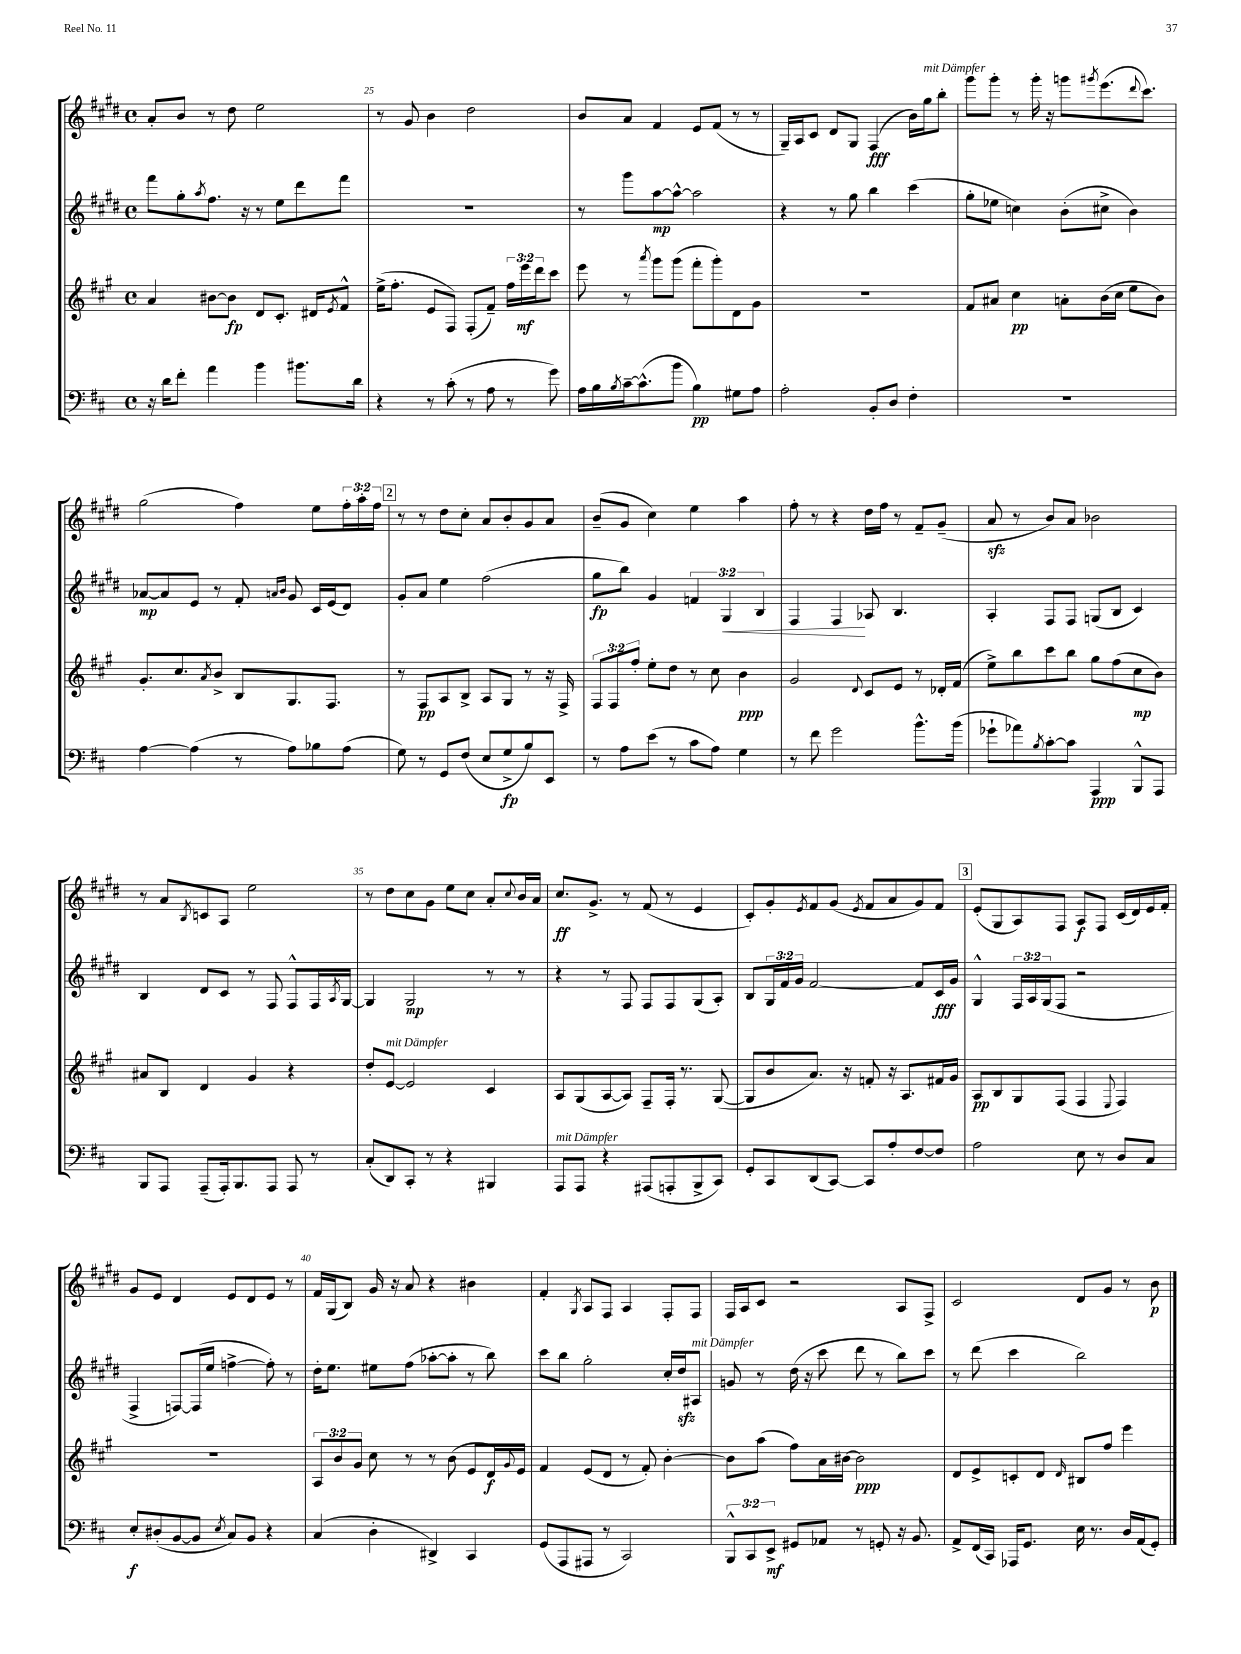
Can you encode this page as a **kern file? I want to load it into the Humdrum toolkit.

**kern	**kern	**kern	**kern
*staff4	*staff3	*staff2	*staff1
*clefF4	*clefG2	*clefG2	*clefG2
*k[f#c#]	*k[f#c#g#]	*k[f#c#g#d#]	*k[f#c#g#d#]
*M4/4	*M4/4	*M4/4	*M4/4
*met(c)	*met(c)	*met(c)	*met(c)
16r	4a	8fff#	8a'
16d	.	.	.
8f#'	.	8gg#'	8b
.	.	8qaa	.
4a	[8b#	8.ff#	8r
.	8b#]	.	8dd#
.	.	16r	.
4b	8d	8r	2ee
.	8.c#'	8ee	.
8.b#	.	8ddd#	.
.	16d#	.	.
.	8qe	.	.
.	8f#^^	8fff#	.
16d	.	.	.
=	=	=	=
4r	(16ee^	1r	8r
.	8.ff#'	.	.
.	.	.	8g#
8r	8e	.	4b
(8c#'	8F#)	.	.
8r	(8F#'	.	2dd#
8A	8f#~)	.	.
8r	24ff#	.	.
.	24eee	.	.
.	24ddd	.	.
8g)	8ccc#	.	.
=	=	=	=
16A	8eee	8r	8b
16B	.	.	.
8qB	.	.	.
[16c#~	8r	8ggg#	8a
(8.c#^^]	.	.	.
.	8qaaa	.	.
.	8ggg#	[8aa	4f#
8b	(8ggg#	8aa^^_	.
4B)	8fff#'	2aa]	8e
.	8ggg#')	.	(8f#
8G#	8d	.	8r
8A	8g#	.	8r
=	=	=	=
2A'	1r	4r	16G#~)
.	.	.	16A
.	.	.	8c#
.	.	8r	8d#
.	.	8gg#	8G#
8BB'	.	4bb	(4F#
8D	.	.	.
4F#'	.	(4ccc#	16b)
.	.	.	16gg#
.	.	.	8bb'
=	=	=	=
1r	8f#	8gg#'	8ggg#
.	8a#	8ee-	8ggg#'
.	4cc#	4cc)	8r
.	.	.	16ggg#'
.	.	.	16r
.	8a'	(8b'	8ggg
.	.	.	8qggg#
.	(16b	8cc#^	(8.eee
.	16cc#	.	.
.	8ee	4b)	.
.	.	.	8qqddd#
.	.	.	8.ccc#)
.	8b)	.	.
=	=	=	=
[4A	8.g#'	[8a-	(2gg#
.	.	8a-]	.
.	8.cc#	.	.
(4A]	.	8e	.
.	8qa	.	.
.	8b^	8r	.
8r	8B	8f#'	4ff#)
.	.	16qqa	.
.	.	16qqb	.
8A)	8.G#	8g#	.
8B-	.	16c#	8ee
.	8.F#	(16e	.
(8A	.	8d#)	24ff#'
.	.	.	24aa'
.	.	.	24ff#
=	=	=	=
8G)	8r	8g#'	8r
8r	8F#	8a	8r
8GG	8A	4ee	8dd#
(8F#	8B^	.	8cc#'
8E	8A	(2ff#	8a
8G^	8G#	.	8b'
8B)	8r	.	8g#
8EE	16r	.	8a
.	16F#^	.	.
=	=	=	=
8r	12F#	8gg#	(8b~
.	12F#	.	.
8A	.	8bb)	8g#
.	12ff#'	.	.
(8e	8ee'	4g#	4cc#)
8r	8dd	.	.
8c#	8r	6f	4ee
8A)	8cc#	.	.
.	.	6G#	.
4G	4b	.	4aa
.	.	6B	.
=	=	=	=
8r	2g#	4F#	8ff#'
8f#	.	.	8r
2g	.	4F#	4r
.	8qqd	.	.
.	8c#	8A-	16dd#
.	.	.	16ff#
.	8e	4.B	8r
8.b^^	8r	.	8f#~
.	16d-'	.	(8g#~
(16b	(16f#	.	.
=	=	=	=
8g-`	8ee^)	4A'	8a
8a-)	8bb	.	8r
8qB	.	.	.
[8c#'	8ccc#	8F#	8b)
8c#]	8bb	8F#	8a
4AAA	8gg#	(8G	2b-
.	(8ff#	8B	.
8BBB^^	8cc#	4c#)	.
8AAA	8b)	.	.
=	=	=	=
8BBB	8a#	4B	8r
8AAA	8B	.	8a
.	.	.	8qB
(8AAA~	4d	8d#	8c
16AAA')	.	8c#	8A
8.BBB	.	.	.
.	4g#	8r	2ee
8AAA	.	8F#	.
8AAA	4r	8F#^^	.
8r	.	16F#	.
.	.	8qA	.
.	.	[16G#	.
=	=	=	=
(8C#'	8dd'	4G#]	8r
8DD)	[8e	.	8dd#
8CC#'	2e]	2G#	8cc#
8r	.	.	8g#
4r	.	.	8ee
.	.	.	8cc#
4BBB#	4c#	8r	8a'
.	.	.	8qqcc#
.	.	8r	16b
.	.	.	16a
=	=	=	=
8AAA	8A	4r	8.cc#
8AAA	(8G#	.	.
.	.	.	8.g#^
4r	[8A	8r	.
.	8A])	8F#	8r
(8AAA#	8F#~	8F#	(8f#
8AAA'	16F#'	8F#	8r
.	8.r	.	.
8BBB^	.	(8G#	4e
8CC#)	([8G#	8A')	.
=	=	=	=
8GG'	8G#]	8B	8c#')
8CC#	8b	24G#	8g#'
.	.	24f#	.
.	.	24g#	.
.	.	.	8qe
(8DD	8.a)	[2f#	8f#
[8CC#)	.	.	(8g#
.	16r	.	.
.	.	.	8qe
8CC#]	8f'	.	8f#
8A'	16r	.	8a
.	8.A	.	.
[8F#	.	8f#]	8g#)
8F#]	16f#	16c#	8f#
.	16g#	16g#	.
=	=	=	=
2A	8A	4G#^^	(8e'
.	8B	.	8G#
.	8G#	24F#	8A)
.	.	24A	.
.	.	(24G#	.
.	(8F#	8F#	8F#
8E	4F#	2r	8A
8r	.	.	8F#
.	8qqE	.	.
8D	4F#)	.	(16c#
.	.	.	16d#)
8C#	.	.	16e
.	.	.	16f#'
=	=	=	=
8E'	1r	4F#^	8g#
(8D#'	.	.	8e
[8BB	.	[8F)	4d#
8BB]	.	(16F]	.
.	.	16ee	.
8qE	.	.	.
8C#)	.	[4ff^	8e
8BB	.	.	8d#
4r	.	8ff'])	8e
.	.	8r	8r
=	=	=	=
(4C#	12A	16dd#'	16f#
.	.	8.ee	(16G#
.	12b	.	.
.	.	.	8B)
.	12g#	.	.
4D'	8cc#	8ee#	16g#
.	.	.	16r
.	8r	(8ff#	8a
4DD#^)	8r	[8aa-'	4r
.	(8b	8aa-']	.
4CC#	8e	8r	4b#
.	16d)	8bb)	.
.	8qqg#	.	.
.	16e	.	.
=	=	=	=
(8GG	4f#	8ccc#	4f#'
8AAA	.	8bb	.
.	.	.	8qG#
8AAA#	(8e	2gg#'	8A
8r	8d	.	8F#
2CC#)	8r	.	4A
.	8f#')	.	.
.	[4b'	16cc#'	8F#'
.	.	16dd#	.
.	.	8A#	8F#
=	=	=	=
12BBB^^	8b]	8g	16F#
.	.	.	16A
12CC#	.	.	.
.	(8aa	8r	8c#
12EE^	.	.	.
8GG#	8ff#)	(16dd#	2r
.	.	16r	.
8AA-	16a	8ccc#	.
.	[16b#	.	.
8r	2b#]	8ddd#	.
8GG'	.	8r	.
16r	.	8bb)	8A
8.BB	.	.	.
.	.	8ccc#	8F#^
=	=	=	=
8AA^	8d	8r	2c#
(16FF#	8e^	(8ddd#	.
16CC#)	.	.	.
16AAA-	8c'	4ccc#	.
8.GG	.	.	.
.	8d	.	.
.	16qqd	.	.
16E	8B#	2bb)	8d#
8.r	.	.	.
.	8ff#	.	8g#
16D	4eee	.	8r
(16AA	.	.	.
8GG')	.	.	8b
==	==	==	==
*-	*-	*-	*-
